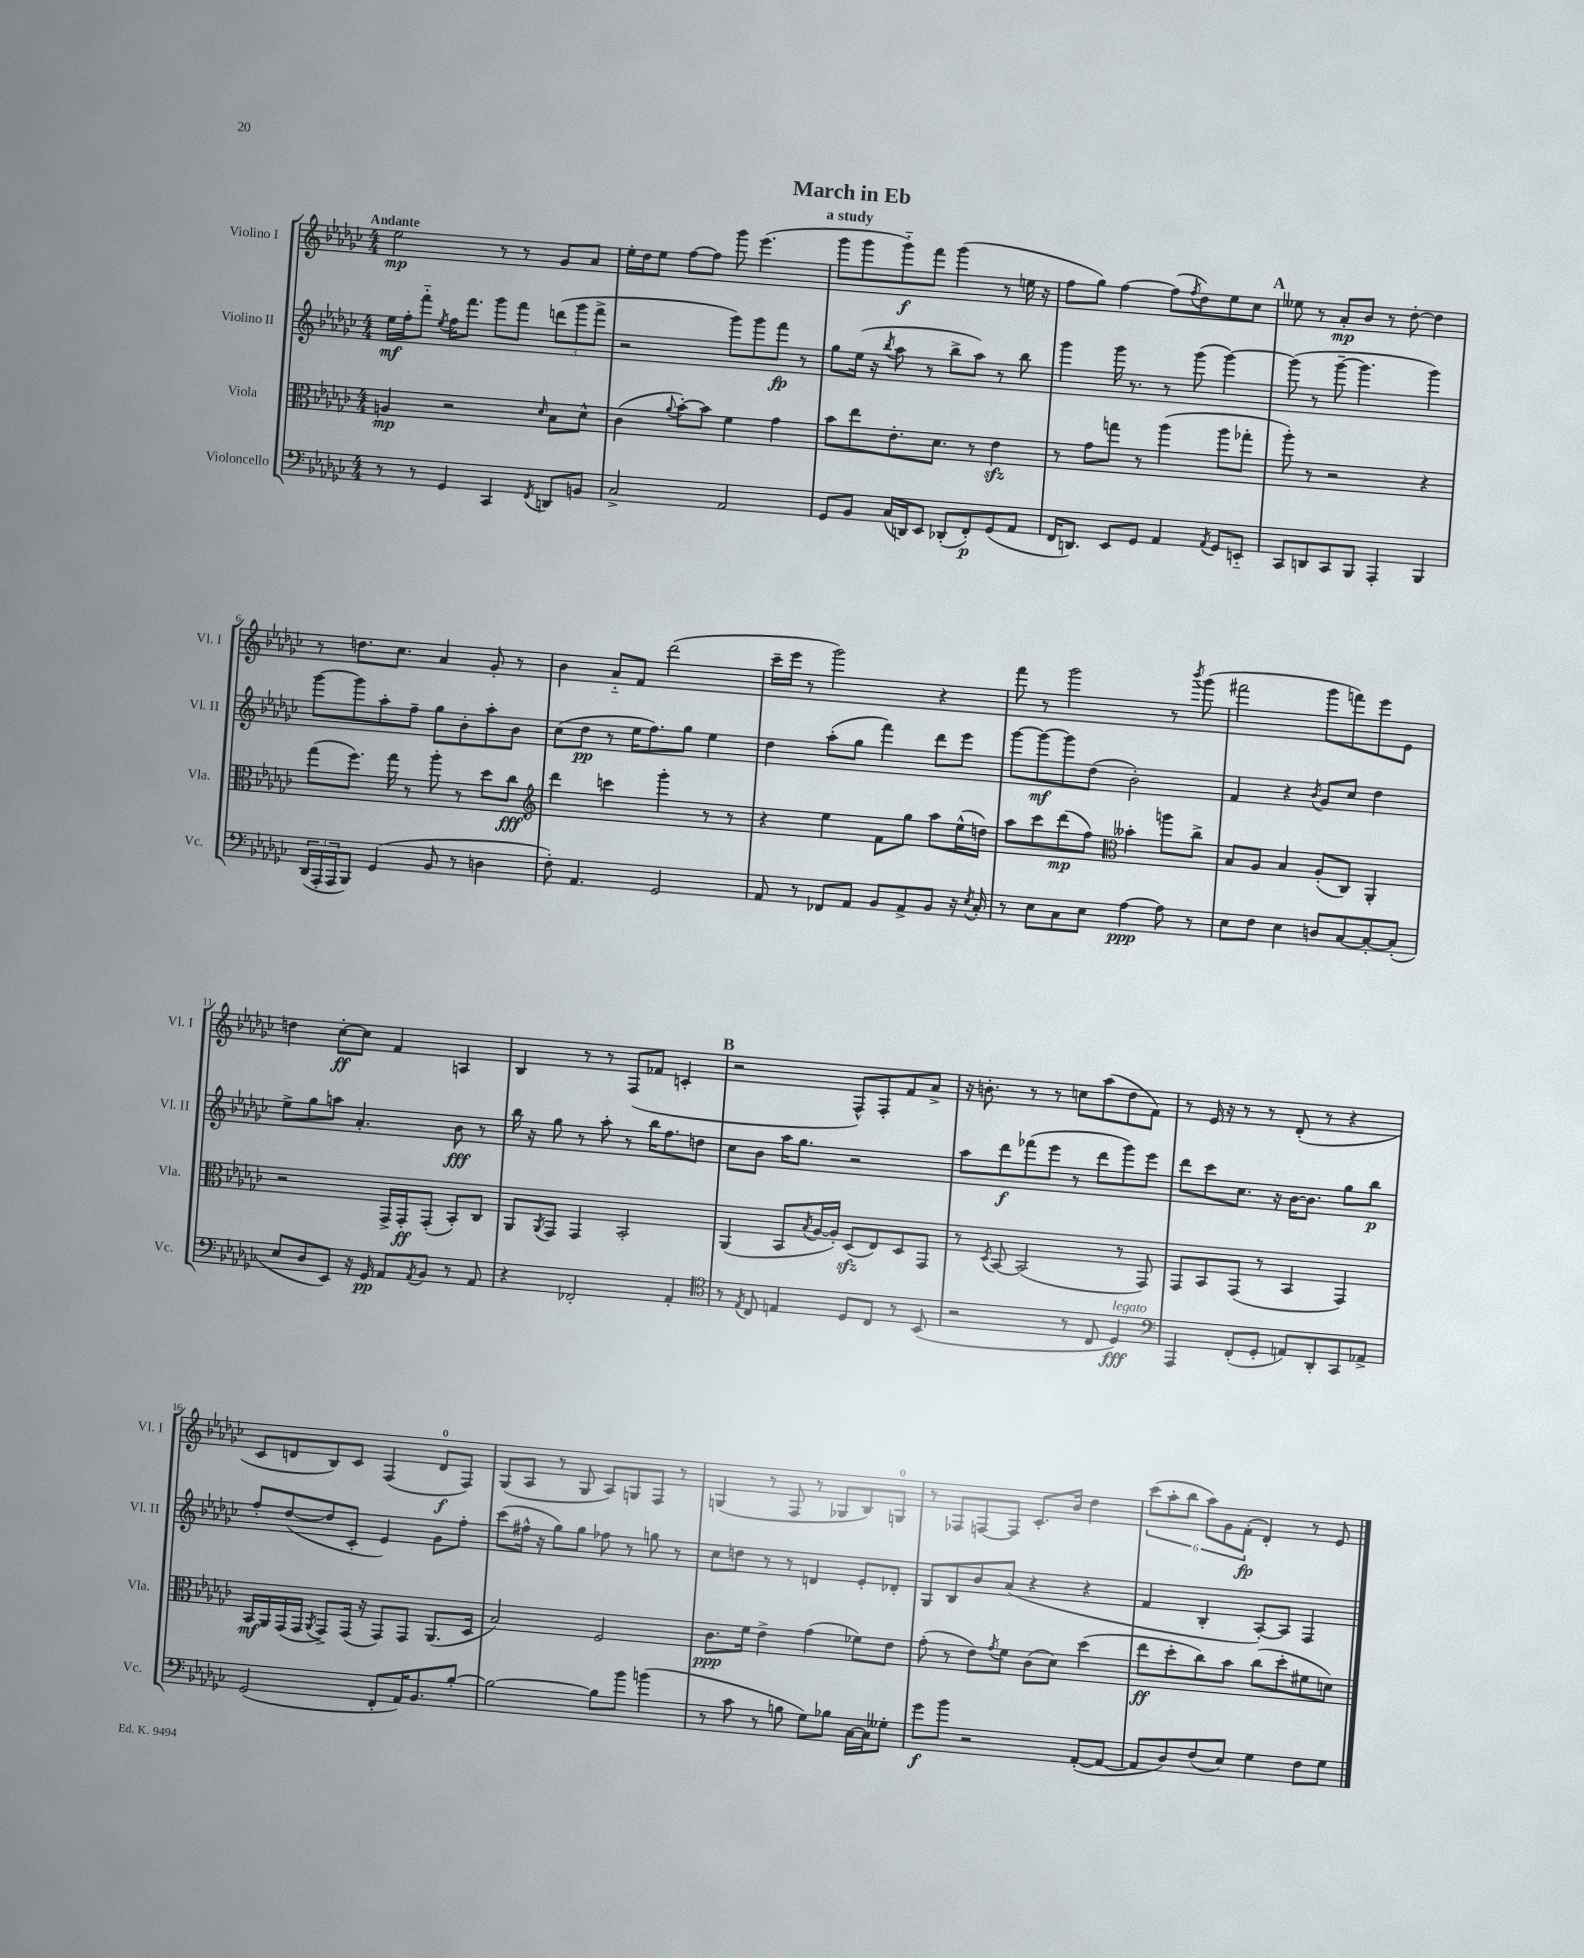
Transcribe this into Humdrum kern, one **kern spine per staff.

**kern	**kern	**kern	**kern
*staff4	*staff3	*staff2	*staff1
*clefF4	*clefC3	*clefG2	*clefG2
*k[b-e-a-d-g-c-]	*k[b-e-a-d-g-c-]	*k[b-e-a-d-g-c-]	*k[b-e-a-d-g-c-]
*M4/4	*M4/4	*M4/4	*M4/4
8r	4A	16ee-	2ee-
.	.	16ff'	.
8r	.	8fff'~	.
.	.	8qee-	.
4GG-	2r	16ff	.
.	.	8.fff	.
4CC-	.	8ggg-	8r
.	.	8fff	8r
8qFF	16qqd-	.	.
8DD	8B-	(12ddd	8g-
.	.	12ggg-	.
8BB	8d-^^	.	8a-
.	.	12fff^	.
=	=	=	=
2C-^	(4c-	2r	16ee-'
.	.	.	16dd-
.	.	.	8ee-
.	8qqa-	.	.
.	[8b-')	.	[8ff
.	8b-]	.	8ff]
2AA-	4f	8ggg-)	8ggg-
.	.	8ggg-	(4.eee-
.	4g-	8fff	.
.	.	8r	.
=	=	=	=
8GG-	8b-	8gg-	8ggg-
8BB-	8ee-	(16ee-	8ggg-
.	.	16r	.
.	.	8qbb-	.
(16C-	8.e-'	8aa-	8ggg-'~)
16DD)	.	.	.
8EE-	.	8r	8fff
.	8.d-	.	.
(8DD-'	.	8bb-^	(4ggg-
8FF')	8r	8aa-)	.
(8GG-	4e-	8r	8r
8AA-	.	8bb-	16ee
.	.	.	16r
=	=	=	=
16FF	8r	4ggg-	8ff
8.DD)	.	.	.
.	8g-	.	8gg-)
8EE-	8gg	16ggg-	[4ff
.	.	8.r	.
8GG-	8r	.	.
4AA-	(4aa-	8r	(8ff]
.	.	.	8qff
.	.	(8ggg-	8dd-)
8qAA-	.	.	.
8GG-	8aa-	[4ggg-)	8ee-
8EE'~	8gg-'	.	8cc-
=	=	=	=
8CC-	8aa-')	(8ggg-]	8ee--
8DD	8r	8r	8r
8CC-	2r	[8ggg-~	8a-'
8BBB-	.	4.ggg-]	8b-
4AAA-'	.	.	8r
.	.	.	[8dd-'
4BBB-	4r	4ggg-)	4dd-]
=	=	=	=
(24DD-	(8gg-	[8ggg-	8r
24AAA-'	.	.	.
24AAA-	.	.	.
8BBB-)	8.ff)	8ggg-]	8.dd
(4GG-	.	8aa-'	.
.	16gg-	.	8.cc-
.	8r	8ff~	.
8BB-	8aa-'	8gg-	4a-
8r	8r	8b-'	.
4D	8dd-	8aa-'	8g-'
.	8cc-	8b-	8r
=	=	=	=
*	*clefG2	*	*
8F')	4ddd-	(8cc-	4b-
4.AA-	.	8dd-	.
.	4ccc	8r	8a-'~
.	.	16ee-	8f
.	.	8.ff)	.
2GG-	4ggg-'	.	(2ddd-
.	.	8gg-	.
.	8r	4ee-	.
.	8r	.	.
=	=	=	=
8AA-	4r	4dd-	16ccc-~
.	.	.	16eee-
8r	.	.	8r
8FF-	4ee-	(8aa-'	2ggg-)
8AA-	.	8gg-	.
8BB-	8f	4fff)	.
8AA-^	8gg-	.	.
8BB-	8aa-	8ddd-	4r
16r	(16ee-^^	8eee-	.
8qE-	.	.	.
16C-'	16dd)	.	.
=	=	=	=
8r	8aa-	[8ggg-	8fff
8E-	8ccc-	8ggg-_	8r
8C-	(8ddd-	8ggg-]	2ggg-
8E-	8ff)	(8dd-	.
*	*clefC3	*	*
[4A-	4b--'	2b-')	.
8A-]	8aa	.	8r
.	.	.	8qbbb-
8r	8cc-^	.	(8ggg-
=	=	=	=
8E-	8B-	4f	2fff#
8F	8A-	.	.
4E-	4B-	4r	.
.	.	8qb-	.
8D	(8A-'	8g-	8ggg-
[8C-	8C-)	8cc-	8fff)
8C-'_	4AA-'	4dd-	8eee-
(8C-']	.	.	8e-
=	=	=	=
8E-	2r	8ee-^	4dd
8D-	.	8gg-	.
8EE-)	.	8aa	[8cc-'
16r	.	4.a-'	8cc-]
16GG-	.	.	.
8AA-	16GG-^	.	4f
.	16GG-'	.	.
8qAA-	.	.	.
8BB-	(8GG-'	.	.
8r	8BB-')	8b-	4A
8AA-	8C-	8r	.
=	=	=	=
4r	8AA-	16bb-	4B-
.	.	16r	.
.	8qAA-	.	.
.	8GG-	8gg-	.
2FF-'	4GG-	8r	8r
.	.	8aa-'	8r
.	2BB-'	8r	(8F
.	.	16bb-	8f-
.	.	8.ff	.
4AA-'	.	.	4c'
.	.	8dd	.
=	=	=	=
*clefC4	*	*	*
8r	(4AA-	8cc-	2r
8qE-	.	.	.
8C-	.	8b-	.
4E	8BB-	16aa-	.
.	.	8.gg-	.
.	8qB-	.	.
.	[16A-	.	.
.	16A-'])	.	.
8D-	(8D-	2r	8F^^)
8C-	8E-)	.	8F'
8r	8D-	.	8f
(8BB-	8GG-	.	8a-^
=	=	=	=
2r	8r	8aa-	16r
.	.	.	8.b'
.	8qD-	.	.
.	[8BB-	8ddd-	.
.	(2BB-]	(8fff-	8r
.	.	8eee-	8r
8r	.	8r	8cc
8C-	.	8ddd-	(8aa-
4D-)	8r	8ggg-)	8dd-
.	8GG-)	8eee-	8f)
=	=	=	=
*clefF4	*	*	*
4AAA-	8GG-	8ddd-	8r
.	8BB-	8ccc-	16e-
.	.	.	16r
(8FF'	(8GG-	8.cc-	8r
8GG-'	8r	.	8r
.	.	16r	.
8AA)	4BB-	[16b-	(8d-'
.	.	8.b-]	.
8DD-'	.	.	8r
8CC-	4GG-)	8gg-	4r
8AA-^	.	8bb-	.
=	=	=	=
(2GG-	16BB-	8ff'	8c-
.	16AA-	.	.
.	(16GG-	([8dd-	8d
.	16GG-	.	.
.	8qAA-	.	.
.	8GG-^)	8dd-]	8B-)
.	(16GG-	8c-'	8c-
.	16r	.	.
8FF'	8GG-)	4e-)	(4F
16AA-)	8GG-	.	.
8.BB-	.	.	.
.	(8.AA-	8g-	8d
[8B-'	.	8ff'	8F)
.	16D-	.	.
=	=	=	=
2B-_	2B-)	(8ccc-	(8G-
.	.	16ff#^^	8A-
.	.	16r	.
.	.	8gg-)	8r
.	.	8gg-	8G-
8B-]	2F	8ff-	8A-)
8b-	.	8r	8G
(4b	.	8gg	8F
.	.	8r	8r
=	=	=	=
8r	8.c-	8cc-	(4G
8c-	.	8dd	.
.	16f	.	.
8r	4e-^	8r	8r
8B	.	8r	8F
8G-)	(4g-	4d	8r
8B-	.	.	8G-
[16C-	8f-)	8e-'	8B-)
16C-]	.	.	.
8G--'	8e-	8d-'	8G
=	=	=	=
8g-	(8g-'	8G-	8r
8b-	8r	8B-	8F-
2r	8e-)	8b-	[8F
.	8qg-	.	.
.	8f	(8a-	8F]
.	(8c-	4r	8.c-'
.	8d-)	.	.
.	.	.	16b-
([8AA-'	(4dd-	4r	4dd-
8AA-_	.	.	.
=	=	=	=
8AA-]	8ee-	4f	(12ccc-
.	.	.	12aa-'
8D-)	8dd-'	.	.
.	.	.	12bb-
(8F	8cc-)	4B-'	12aa-)
.	.	.	12g-
8E-)	8b-	.	.
.	.	.	(12f'
4G-	(8cc-	[8A-')	4d-')
.	8dd-'	8A-]	.
8F	8f#	4F	8r
8G-	8d)	.	8e-
==	==	==	==
*-	*-	*-	*-
